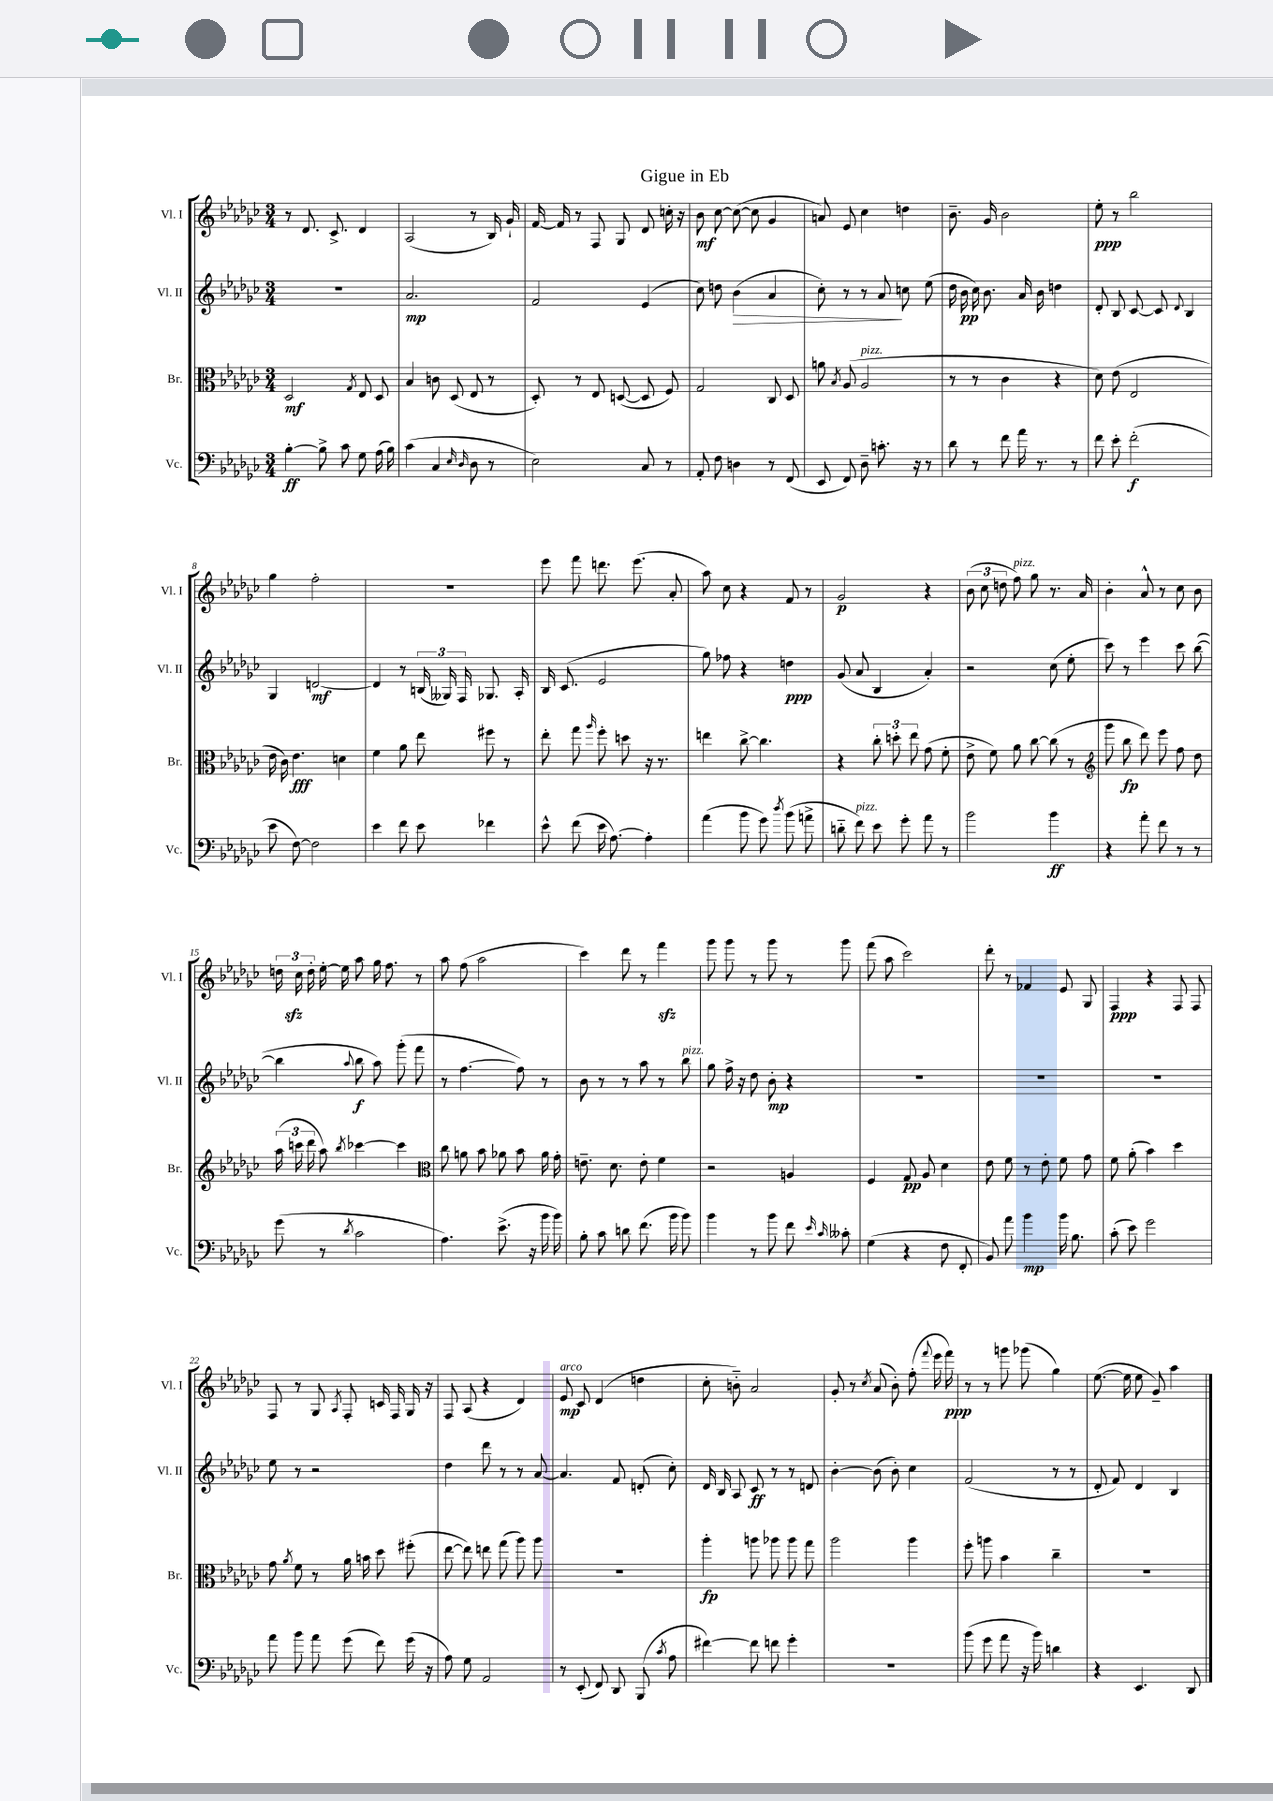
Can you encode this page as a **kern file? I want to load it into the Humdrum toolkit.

**kern	**kern	**kern	**kern
*staff4	*staff3	*staff2	*staff1
*clefF4	*clefC3	*clefG2	*clefG2
*k[b-e-a-d-g-c-]	*k[b-e-a-d-g-c-]	*k[b-e-a-d-g-c-]	*k[b-e-a-d-g-c-]
*M3/4	*M3/4	*M3/4	*M3/4
[4B-'	2D-	2.r	8r
.	.	.	8.d-
8B-^]	.	.	.
.	.	.	8.c-^
8c-	.	.	.
.	8qG-	.	.
8G-	8E-	.	4d-
(16A-	8D-	.	.
16B-)	.	.	.
=	=	=	=
(4c-	4B-	2.a-	(2A-
4C-	8c	.	.
.	(8D-	.	.
16qqE-	.	.	.
16qqD-	.	.	.
8D-	8E-	.	8r
8r	8r	.	16B-)
.	.	.	16g-`
=	=	=	=
2E-)	8D-')	2f	[16f
.	.	.	16f]
.	8r	.	8r
.	8E-	.	8F
.	([8D	.	8G-
8C-	8D]	(4e-	8d-
8r	8F)	.	16cc'
.	.	.	16r
=	=	=	=
8AA-'	2G-	8cc-)	8b-
8F	.	8dd	[8cc-
4D	.	(4b-	(8cc-_
.	.	.	8cc-]
8r	8C-	4a-	4g-
(8FF	8D-	.	.
=	=	=	=
8EE-	8a	8cc-')	8a)
.	8qB-	.	.
8FF)	(8A-	8r	8e-
8D-~	2A-	8r	4cc-
8.c'	.	8a-	.
.	.	8cc	4dd
16r	.	.	.
8r	.	(8ee-	.
=	=	=	=
8d-	8r	16dd-	8.b-~
.	.	16b-	.
8r	8r	16cc-)	.
.	.	8.b-	16g-
8f	4c-	.	2b-
16a-	.	16a-	.
8.r	.	16b-	.
.	4r	4dd	.
8r	.	.	.
=	=	=	=
8f	8d-)	8d-'	8ee-'
8e-'	(8e-	8B-	8r
(2f'	2E-	[8c-	2bb-
.	.	8c-]	.
.	.	8qqd-	.
.	.	4B-	.
=	=	=	=
8e-	16e-	4G-	4gg-
.	16c-)	.	.
[8F)	4.e-	.	.
2F]	.	[2d	2ff'
.	4d	.	.
=	=	=	=
4e-	4f	4d]	2.r
8f	8a-	8r	.
8e-	8ee-	(24B	.
.	.	24G--)	.
.	.	24F	.
4f-	8ff#	8.G-	.
.	8r	.	.
.	.	16A-'	.
=	=	=	=
8e-^^	8ee-'	16B-	8eee-
.	.	(8.c-	.
(8f	8gg-	.	8fff
.	16qqaa-	.	.
16e-	8ff'	2e-	8.ddd
[8.A-)	.	.	.
.	8dd	.	.
.	.	.	(8.eee-
4A-']	16r	.	.
.	8.r	.	.
.	.	.	8a-'
=	=	=	=
(4a-	4ee	8gg-)	8aa-)
.	.	8ff-	8cc-
8b-	[8cc-^	4r	4r
8g-)	4.cc-]	.	.
8qdd-	.	.	.
(8b-	.	4dd	8f
8a^	.	.	8r
=	=	=	=
8d'~	4r	(8g-	2g-
8f)	.	8a-	.
8e-	12cc-'	4B-	.
.	12dd'	.	.
8g-'	.	.	.
.	12ee-	.	.
8a-	(8g-	4a-')	4r
8r	8f'	.	.
=	=	=	=
2b-	8e-^	2r	(12b-
.	.	.	12cc-
.	8f)	.	.
.	.	.	12dd
.	8a-	.	8ff)
.	[8cc-	.	8gg-
4b-	(8cc-]	(8cc-	8.r
.	8r	8ee-'	.
.	.	.	16a-
=	=	=	=
*	*clefG2	*	*
4r	8ggg-	8ccc-)	4b-'
.	8bb-	8r	.
8a-'	8ddd-)	4eee-	8a-^^
8f	8eee-	.	8r
8r	8ff	8ccc-	8cc-
8r	8dd-	([8bb-	8b-
=	=	=	=
(8g-	(24aa-	4bb-]	24dd
.	24ccc	.	24cc-
.	24ddd-	.	24dd'
8r	8aa-)	.	[16ee-'
.	.	.	16ee-]
8qd-	8qbb-	8qqaa-	.
2c-	[4ccc-	8bb-	8aa-
.	.	8aa-)	16gg-
.	.	.	8.ff
.	4ccc-]	(8ggg-'	.
.	.	8fff	8r
=	=	=	=
*	*clefC3	*	*
4.A-)	8cc-	8r	8aa-
.	8a	[4.ff	(8ff
.	8b-	.	2aa-
(8.e-^	8a-	.	.
.	8b-	8ff])	.
16r	.	.	.
16b-	16a-	8r	.
16b-)	16g-'	.	.
=	=	=	=
8B-'	8.e~	8b-	4ccc-)
8c-	.	8r	.
.	8.d-	.	.
8d	.	8r	8ddd-
(8.f	8e'	8aa-	8r
.	4f	8r	4fff
16b-	.	.	.
8b-)	.	8bb-	.
=	=	=	=
4b-	2r	8gg-	8ggg-
.	.	16ff^	8ggg-
.	.	16r	.
8r	.	8dd-	8r
8b-	.	8b-'	8ggg-
8f	4A	4r	8r
16qqe-	.	.	.
16qqc-	.	.	.
8c--'	.	.	8ggg-
=	=	=	=
(4G-	4F	2.r	(8fff
.	.	.	8aa-
4r	8G-	.	2ccc-)
.	8A-	.	.
8F	4d-	.	.
8FF'	.	.	.
=	=	=	=
8BB-)	8e-	2.r	8ddd-'
8a-	8f	.	8r
4b-	8r	.	4f-
.	8e-'	.	.
16b-	8f	.	8e-
8.B-	.	.	.
.	8g-	.	8G-
=	=	=	=
(8c-'	8f	2.r	4F
8e-)	(8a-'	.	.
2g-	4b-)	.	4r
.	4dd-	.	8F
.	.	.	8F
=	=	=	=
8a-	8g-	8ee-	8F
.	8qa-	.	.
8b-	8f	8r	8r
8a-	8r	2r	8G-
.	.	.	8qA-
(8g-	16a-	.	8F'
.	16b	.	.
8f)	8dd-	.	16c
.	.	.	16F
(16g-	(8ff#'	.	16G-
16r	.	.	16r
=	=	=	=
8A-)	[8ee-	4dd-	8F
8G-	8ee-])	.	(8A-
2AA-	8ee	8ddd-	4r
.	(8gg-	8r	.
.	8aa-)	8r	4d-)
.	8aa-	[8a-	.
=	=	=	=
8r	2.r	4.a-]	8e-
(8EE-'	.	.	8c-
8FF)	.	.	(4d-
8DD-	.	8f	.
(8BBB-	.	(8d'	4dd
8qc-	.	.	.
8A-	.	8cc-')	.
=	=	=	=
[4f#)	4aa-'	16d-	8cc-'
.	.	16B-	.
.	.	8A-	8b'~)
8f#]	8aa	8c-	2a-
8f	8aa-	8r	.
4g-'	8aa-	8r	.
.	8gg-	8d	.
=	=	=	=
2.r	2aa-	[4b-'	8g-'
.	.	.	8r
.	.	.	8qcc-
.	.	(8b-]	(8a-
.	.	8b-')	8b-')
.	4aa-	4cc-	(8ff'
.	.	.	8qqfff
.	.	.	16eee-
.	.	.	16fff)
=	=	=	=
(8b-	8ff'	(2f	8r
8g-	8aa	.	8r
8a-	4b-	.	8ggg
16r	.	.	(8ggg-
16b-)	.	.	.
4d	4cc-~	8r	4gg-)
.	.	8r	.
=	=	=	=
4r	2.r	8d-'	([8.ee-
.	.	8f)	.
.	.	.	16ee-]
4.EE-	.	4d-	8ee-
.	.	.	8g-~)
.	.	4B-	4aa-
8DD-	.	.	.
==	==	==	==
*-	*-	*-	*-
